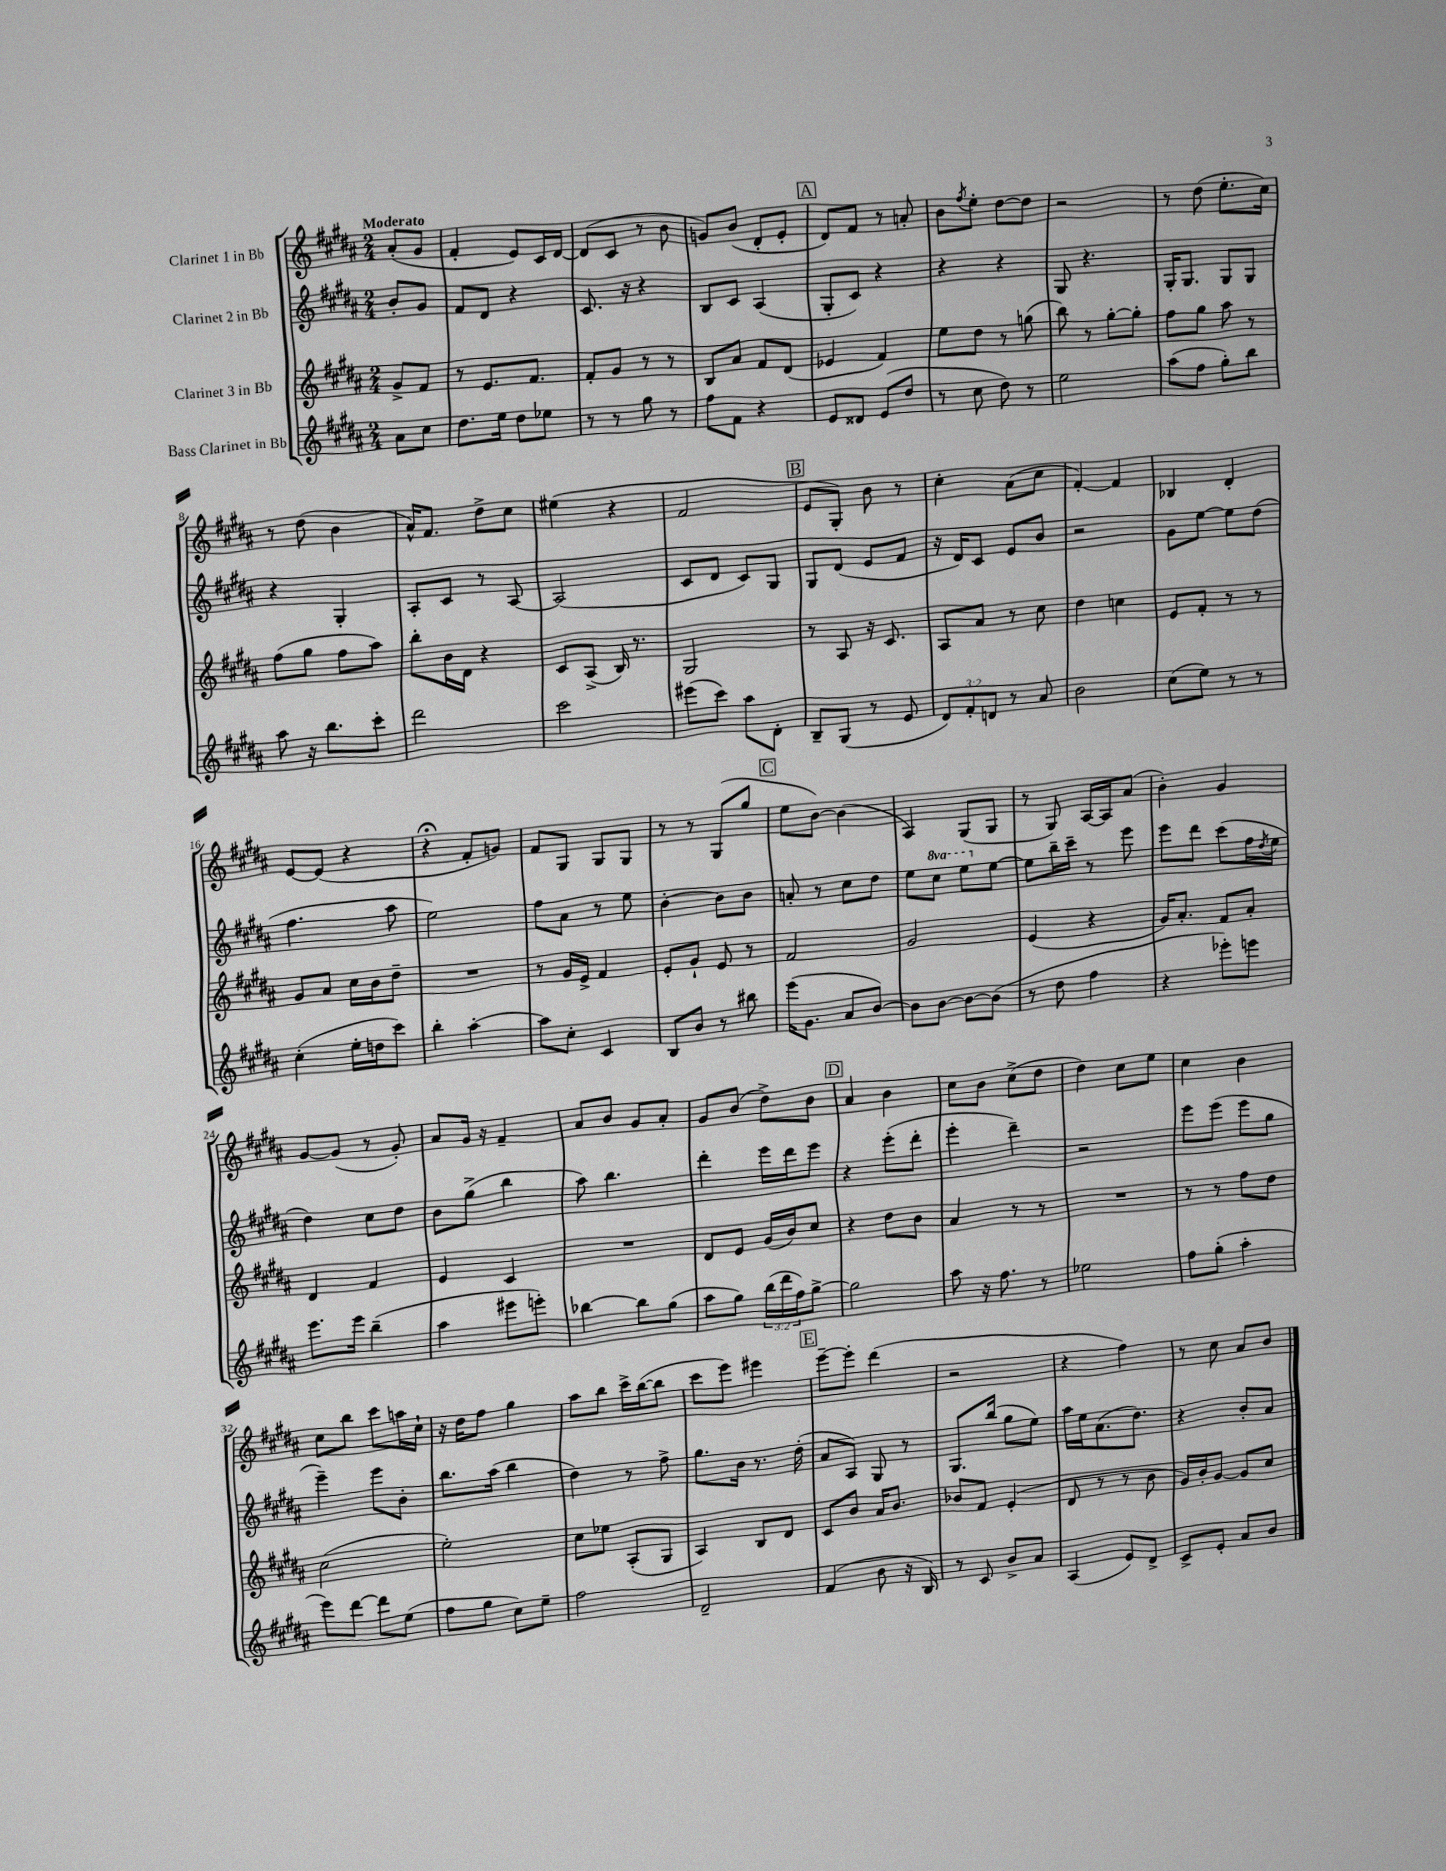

**kern	**kern	**kern	**kern
*staff4	*staff3	*staff2	*staff1
*clefG2	*clefG2	*clefG2	*clefG2
*k[f#c#g#d#a#]	*k[f#c#g#d#a#]	*k[f#c#g#d#a#]	*k[f#c#g#d#a#]
*M2/4	*M2/4	*M2/4	*M2/4
8a#\L	8g#^/L	8b'/L	(8a#'/L
8cc#\J	8f#/J	8g#/J	8g#/J
=	=	=	=
8.dd#\L	8r	8f#/L	4f#'/
.	8.e/L	8d#/J	.
16ee\Jk	.	.	.
8dd#\L	.	4r	8e/L)
.	8.f#/J	.	.
8ee-\J	.	.	16c#/L
.	.	.	[16d#/JJ
=	=	=	=
8r	8f#'/L	8.c#/	(8d#/]L
8r	8g#/J	.	8c#/J
.	.	16r	.
8gg#\	8r	4r	8r
8r	8r	.	8b\
=	=	=	=
8ff#\L	8B/L	8B/L	8g/L)
8f#\J	8a#/J	8c#/J	(8b/J
4r	8f#/L	(4A#/	8d#'/L
.	(8d#/J	.	8e'/J
=	=	=	=
8e/L	4e-/	8G#'/L	8d#/L)
8d##/J	.	8c#/J)	8f#/J
(8e/L	4f#/)	4r	8r
8dd#/J	.	.	8a'/
=	=	=	=
8r	8ee\L	4r	8b\L
.	.	.	8qff#/
8cc#\	8dd#\J	.	8ee'\J
8dd#\)	8r	4r	[8dd#\L
8r	(8gg\	.	8dd#\]J
=	=	=	=
2ee\	8bb\)	8G#/	2r
.	8r	4.r	.
.	[8gg#'\L	.	.
.	8gg#'\]J	.	.
=	=	=	=
(8aa#\L	8ff#\L	16G#'/LK	8r
.	.	8.G#/J	.
8ff#\J	8gg#\J	.	(8dd#\
8gg#'\L)	8aa#\	8G#/L	8.ee'\L
8bb\J	8r	8G#/J	.
.	.	.	16cc#\Jk)
=	=	=	=
8aa#\	(8ff#\L	4r	8r
16r	8gg#\J	.	(8dd#\
8.bb\L	.	.	.
.	8ff#\L	4G#'/	4b\
8ccc#'\J	8aa#\J)	.	.
=	=	=	=
2ddd#\	8bb'\L	8A#'/L	16a#^^/LK)
.	.	.	8.f#/J
.	16b\L	8c#/J	.
.	16d#\JJ	.	.
.	4r	8r	8dd#^\L
.	.	[8A#/	8cc#\J
=	=	=	=
2ccc#\	8c#/L	(2A#/]	(4ee#\
.	(8A#^/J	.	.
.	16B/)	.	4r
.	8.r	.	.
=	=	=	=
(8eee#\L	2G#/	8c#/L	2f#/
8ccc#\J)	.	8d#/J	.
8aa#\L	.	8c#/L)	.
8d#'\J	.	8G#/J	.
=	=	=	=
8B~/L	8r	8G#/L	8e/L
(8G#/J	8A#/	(8d#/J	8G#'/J)
8r	16r	8e/L	8b\
.	8.c#/	.	.
8e/	.	8f#/J	8r
=	=	=	=
12d#/L)	8A#/L	16r	4cc#'\
.	.	16d#/LK)	.
12f#'/	.	.	.
.	8a#/J	8c#/J	.
12d/J	.	.	.
8r	8r	8e/L	(8a#\L
8a#/	8cc#\	8b/J	8cc#\J
=	=	=	=
2b\	4dd#\	2r	[4f#'/)
.	4cc\	.	4f#/]
=	=	=	=
(8cc#\L	8e/L	8g#\L	4B-/
8ee\J)	8f#'/J	[8ee\J	.
8r	8r	8ee\]L	4d#'/
8r	8r	(8dd#\J	.
=	=	=	=
(4cc#'\	8g#/L	4.ff#\	[8e/L
.	8a#/J	.	(8e/]J
16ee'\LL	16cc#\LL	.	4r
16dd\J	16b\J	.	.
8ccc#\J)	8dd#~\J	8aa#\	.
=	=	=	=
4bb'\	2r	2ee\)	4r;
[4aa#'\	.	.	8f#'/L
.	.	.	8g/J)
=	=	=	=
8aa#\]L	8r	8ff#\L	8f#/L
8cc#'\J	16g#/LL	8a#\J	8G#/J
.	16e^/JJ	.	.
4c#/	4f#/	8r	8G#/L
.	.	8ee\	8G#/J
=	=	=	=
8B/L	8e'/L	[4b'\	8r
8b/J	8g#`/J	.	8r
8r	8e/	8b\]L	(8G#/L
8bb#\	8r	8b\J	8gg#/J
=	=	=	=
(16eee\LK	2f#/	8a'/	8ee\L
8.g#\J	.	.	.
.	.	8r	[8b\J)
8a#/L	.	8cc#\L	(4b\]
[8b/J)	.	8dd#\J	.
=	=	=	=
8b\]L	2g#/	8ee\L	4A#/)
[8b\J	.	8ccc#\J	.
8b\_L	.	8eee\L	(8G#/L
(8b\]J	.	[8ee\J	8G#/J
=	=	=	=
8r	(4e/	8ee\]L	8r
8dd#\	.	16bb~\L	8G#/)
.	.	16ccc#~\JJ	.
4ff#\	4r	8r	[16A#/LL
.	.	.	16A#/]J
.	.	8eee\	(8a#/J
=	=	=	=
4r	16g#/LK)	8eee\L	4b'\)
.	8.a#'/J	.	.
.	.	8ddd#\J	.
8eee-'\L)	8f#/L	(8ccc#\L	4g#/
8eee\J	8a#'/J	16ff#\L	.
.	.	8qdd#/	.
.	.	16ee\JJ	.
=	=	=	=
8.eee\L	4d#/	4dd#\)	[8g#/L
.	.	.	(8g#/]J
16eee\Jk	.	.	.
(4bb~\	4f#/	8cc#\L	8r
.	.	8dd#\J	8g#'/)
=	=	=	=
4aa#\	4e/	8b\L	8a#/L
.	.	(8gg#^\J	16g#/Jk
.	.	.	16r
8eee#\L	4c#/	4bb\	4f#~/
8eee'\J)	.	.	.
=	=	=	=
[4bb-\	2r	8aa#\)	8a#/L
.	.	4.bb\	8b/J
8bb-\]L	.	.	8g#/L
(8gg#\J	.	.	8a#'/J
=	=	=	=
8aa#\L	8d#/L	4ddd#'\	8g#/L
8gg#\J)	8e/J	.	(8b/J
(24bb\LL	(16g#/LL	16eee\LL	8dd#^\L)
24ddd#\	.	.	.
.	16b/J)	16ddd#\J	.
24ff#\J)	.	.	.
[8gg#^\J	8cc#/J	8eee\J	8b\J
=	=	=	=
2gg#\]	4r	4r	4a#/
.	8dd#\L	(8eee'\L	4b\
.	8b\J	8ddd#'\J	.
=	=	=	=
8aa#\	4a#/	4eee'\	8cc#\L
16r	.	.	8b\J
8.ff#\	.	.	.
.	8r	4ddd#~\)	(8cc#^\L
8r	8r	.	8dd#\J
=	=	=	=
2ee-\	2r	2r	4dd#\)
.	.	.	8cc#\L
.	.	.	8ee\J
=	=	=	=
8ff#\L	8r	8eee\L	4cc#\
(8gg#'\J	8r	(8eee\J	.
4aa#'\	8ff#\L	8eee\L	4b\
.	8dd#\J	8gg#\J	.
=	=	=	=
8eee\L)	(2cc#\	4eee~\)	8cc#\L
[8ddd#\J	.	.	8bb\J
8ddd#\]L	.	8eee\L	8ccc#\L
(8ee\J	.	8b'\J	16aa\L
.	.	.	16cc#`\JJ
=	=	=	=
8ff#\L	2ee'\)	8.bb\L	16r
.	.	.	16dd#\LK
8gg#\J	.	.	8ff#\J
.	.	(16aa#\Jk	.
8cc#\L)	.	4bb\	4gg#\
8ee~\J	.	.	.
=	=	=	=
2ff#\	8cc#\L	4dd#\)	8aa#\L
.	8ee-\J	.	8bb\J
.	(8A#'/L	8r	16ccc#^\LL
.	.	.	([16bb\J
.	8G#/J	8ff#^\	8bb\]J
=	=	=	=
2d#~/	4A#/)	8.gg#\L	8ccc#\L
.	.	.	8eee\J)
.	.	16b\Jk	.
.	8B/L	8.r	4eee#\
.	8d#/J	.	.
.	.	(16dd#'\	.
=	=	=	=
(4f#/	8c#/L	8a#/L	[8eee~\L
.	8b/J	8A#/J)	8eee'\]J
8b\	16a#/LK	8G#/	(4ddd#\
.	8.b/J	.	.
16r	.	8r	.
16B/)	.	.	.
=	=	=	=
8r	8b-/L	8.G#/L	2r
8c#/	8f#/J	.	.
.	.	(16bb/Jk	.
8b^/L	(4e'/	8gg#\L	.
8a#/J	.	8ee\J)	.
=	=	=	=
(4A#/	8d#/	16aa#\LL	4r
.	.	16ee\J	.
.	8r	(8.a#\	.
8e/L)	8r	.	4ff#\)
.	.	8.dd#\J)	.
8d#^/J	8b\	.	.
=	=	=	=
8c#^/L	16g#/LL)	4r	8r
.	16b'/J	.	.
8e'/J	[8g#/J	.	8cc#\
8a#/L	8g#/]L	8b'/L	8a#/L
8b/J	8cc#/J	8a#/J	8b/J
==	==	==	==
*-	*-	*-	*-
